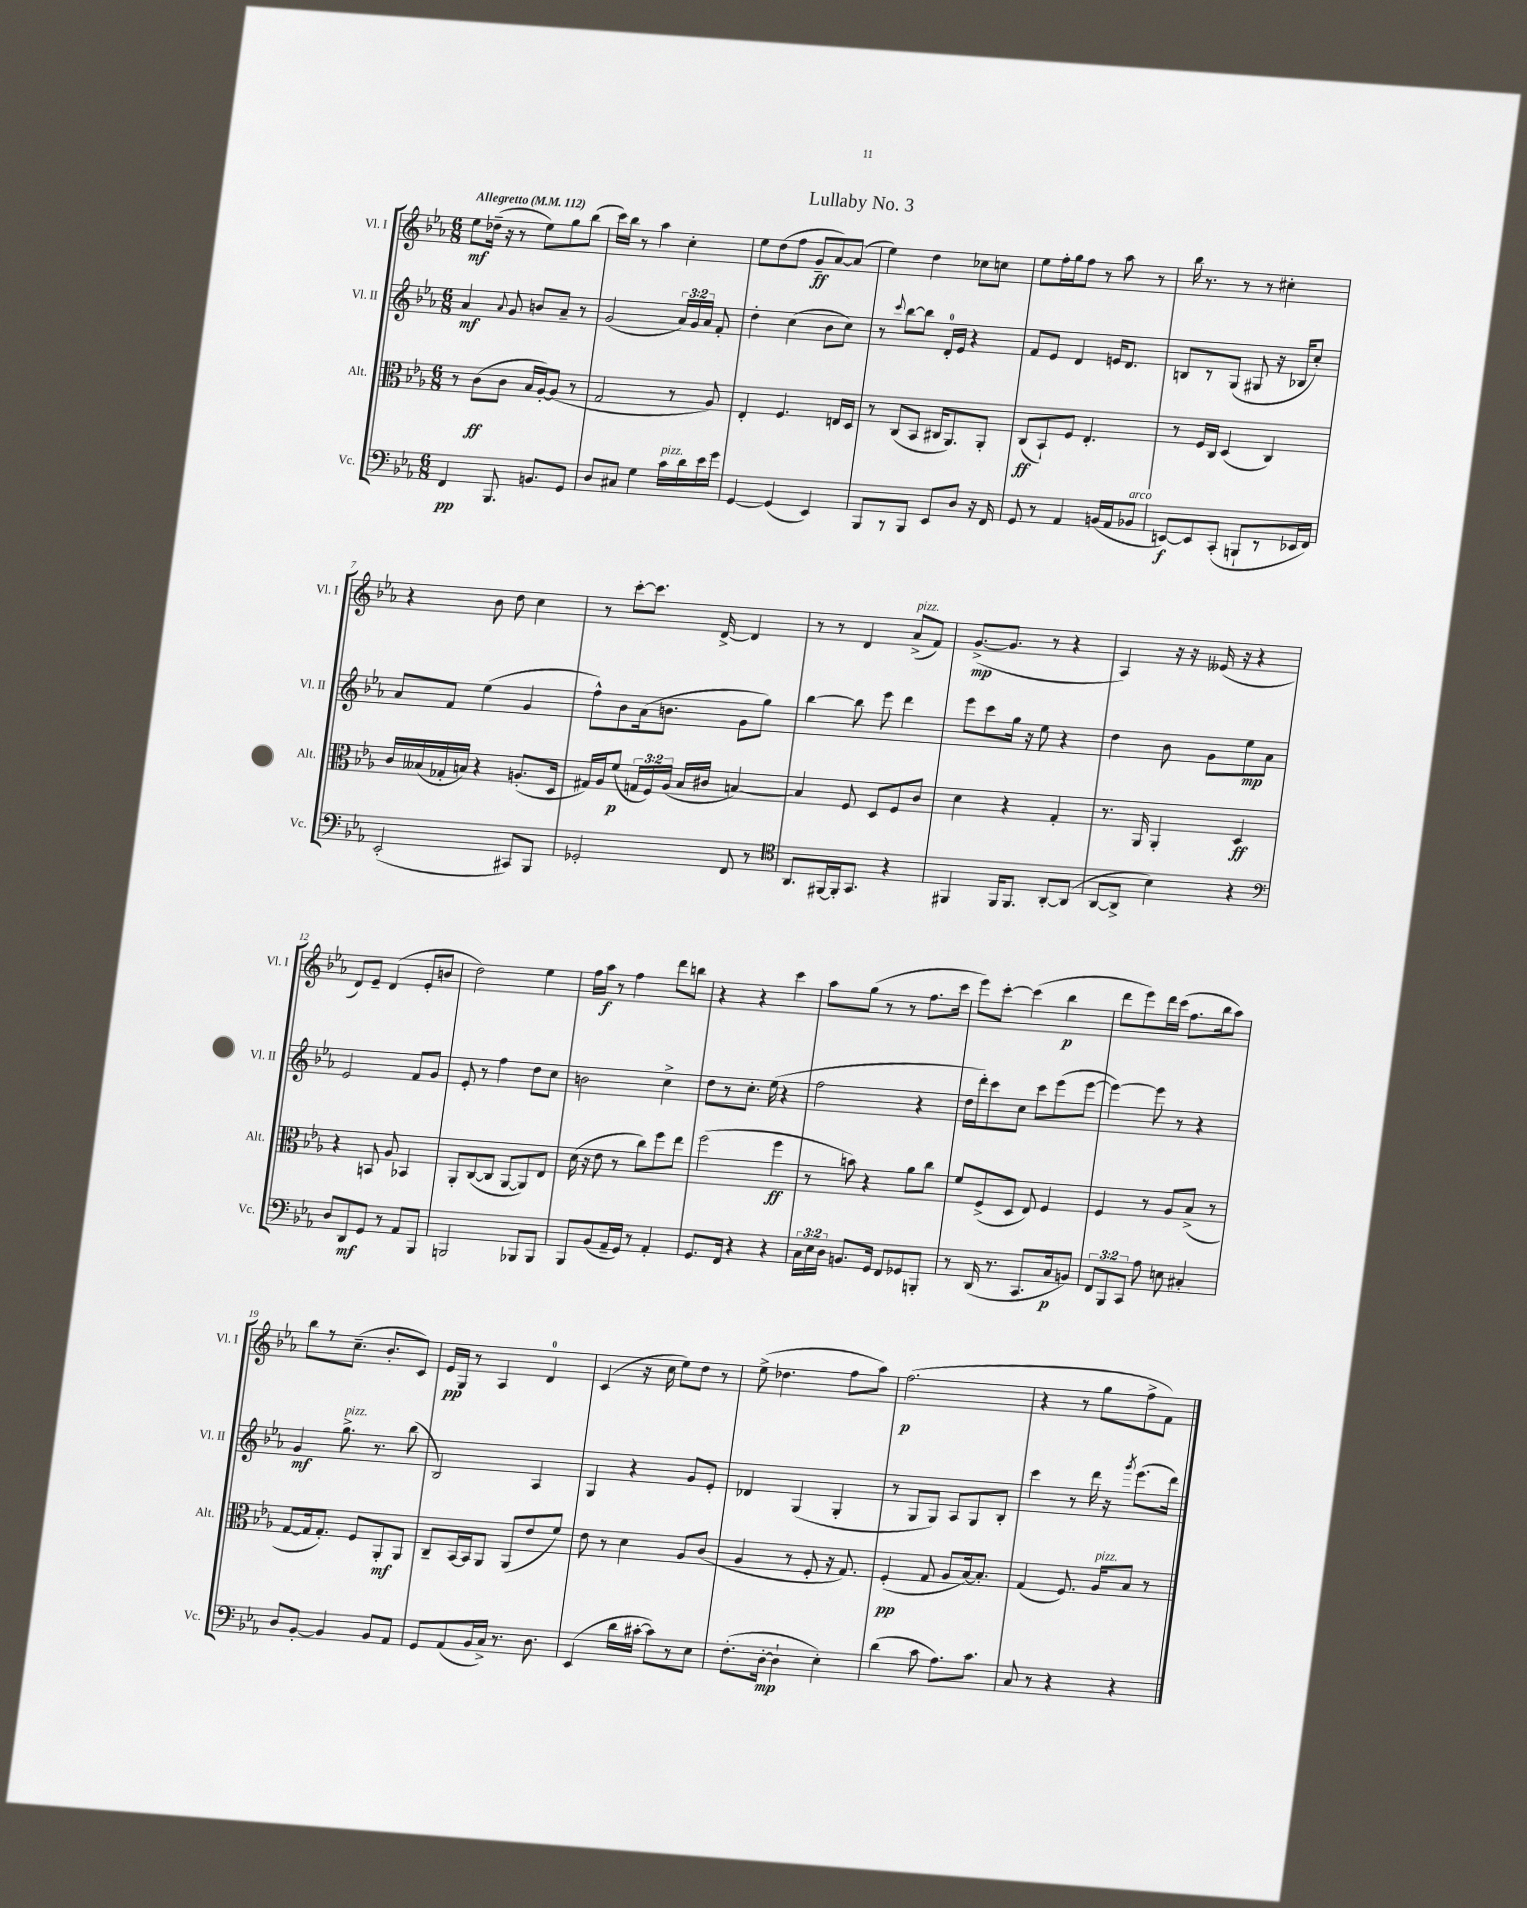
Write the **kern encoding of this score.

**kern	**dynam	**kern	**dynam	**kern	**dynam	**kern	**dynam
*part4	*part4	*part3	*part3	*part2	*part2	*part1	*part1
*staff4	*staff4	*staff3	*staff3	*staff2	*staff2	*staff1	*staff1
*I"Vc.	*	*I"Alt.	*	*I"Vl. II	*	*I"Vl. I	*
*I'Vc.	*	*I'Alt.	*	*I'Vl. II	*	*I'Vl. I	*
*clefF4	*	*clefC3	*	*clefG2	*	*clefG2	*
*k[b-e-a-]	*	*k[b-e-a-]	*	*k[b-e-a-]	*	*k[b-e-a-]	*
*M6/8	*	*M6/8	*	*M6/8	*	*M6/8	*
*MM112	*	*MM112	*	*MM112	*	*MM112	*
=1	=1	=1	=1	=1	=1	=1	=1
!	!	!	!	!	!	!LO:TX:a:B:t=Allegretto	!
4FF/	pp	8r	.	4a-/	mf	8ee-\L	mf
.	.	(8c\L	ff	.	.	(16dd-X~\Jk	.
.	.	.	.	.	.	16r	.
.	.	.	.	8qqa-/	.	.	.
8.BBB-/	.	8c\J	.	8g/	.	8r	.
.	.	16B-/LL	.	8bn/L	.	8ee-\L)	.
8.BBn/L	.	[16A-'/J)	.	.	.	.	.
.	.	(8A-/J]	.	8a-~/J	.	8gg\	.
8GG/J	.	8r	.	8r	.	(8bb-\J	.
=2	=2	=2	=2	=2	=2	=2	=2
8D/L	.	2G/	.	(2g/	.	16ccc\LL)	.
.	.	.	.	.	.	16bb-\JJ	.
8C#X/J	.	.	.	.	.	8r	.
4G\	.	.	.	.	.	4aa-\	.
!LO:TX:a:i:t=pizz.	!	!	!	!	!	!	!
16c\LL	.	8r	.	24a-/LL)	.	4cc'\	.
.	.	.	.	24g/	.	.	.
16d\	.	.	.	.	.	.	.
.	.	.	.	24a-/JJ	.	.	.
16e-\	.	8A-/)	.	8f'/	.	.	.
16g\JJ	.	.	.	.	.	.	.
=3	=3	=3	=3	=3	=3	=3	=3
[4GG/	.	4E-'/	.	4dd'\	.	8ee-\L	.
.	.	.	.	.	.	(8dd\	.
(4GG/]	.	4.F/	.	(4cc\	.	8ff\J	.
.	.	.	.	.	.	8g~/L	ff
4EE-/)	.	.	.	8b-\L	.	[8a-/)	.
.	.	16En/LL	.	8cc\J)	.	(8a-/J]	.
.	.	16D/JJ	.	.	.	.	.
=4	=4	=4	=4	=4	=4	=4	=4
8BBB-/L	.	8r	.	8r	.	4ee-\)	.
.	.	.	.	8qqccc/	.	.	.
8r	.	(8C/L	.	[8bb-\L	.	.	.
8BBB-/J	.	8BB-/J	.	8bb-\J]	.	4dd\	.
8EE-/L	.	16C#X/KL	.	16d'/LL	.	.	.
.	.	8.AA-/)	.	16e-/JJ	.	.	.
8D/J	.	.	.	4r	.	8cc-X\L	.
16r	.	8AA-'/J	.	.	.	8ccn\J	.
16FF/	.	.	.	.	.	.	.
=5	=5	=5	=5	=5	=5	=5	=5
8GG/	.	(8C/L	ff	8f/L	.	8ee-\L	.
8r	.	8BB-`/)	.	8e-/J	.	16ff'\L	.
.	.	.	.	.	.	16gg\J	.
4AA-/	.	8F/J	.	4d/	.	8ff\J	.
.	.	4.E-'/	.	.	.	8r	.
(16BBn/LL	.	.	.	16en/KL	.	8aa-\	.
16AA-/J	.	.	.	8.d/J	.	.	.
!LO:TX:a:i:t=arco	!	!	!	!	!	!	!
8BB-X/J	.	.	.	.	.	8r	.
=6	=6	=6	=6	=6	=6	=6	=6
[8EEn/L)	f	8r	.	8Bn/L	.	16bb-\	.
.	.	.	.	.	.	8.r	.
8EE/]	.	16F/LL	.	8r	.	.	.
.	.	16C/JJ	.	.	.	.	.
(8CC'/J	.	(4D/	.	(8G/J	.	8r	.
8BBBn`/L	.	.	.	8G#X/	.	8r	.
8r	.	4C/)	.	16r	.	4cc#X'\	.
.	.	.	.	16B-X/KL	.	.	.
16EE-X/L	.	.	.	8cc'/J)	.	.	.
16FF/JJ)	.	.	.	.	.	.	.
!!LO:LB:g=z
=7	=7	=7	=7	=7	=7	=7	=7
(2EE-'/	.	16c/LL	.	8a-/L	.	4r	.
.	.	(16B--X/	.	.	.	.	.
.	.	16G-X'/	.	8f/J	.	.	.
.	.	16Bn/JJ)	.	.	.	.	.
.	.	4r	.	(4ee-\	.	8b-\	.
.	.	.	.	.	.	8dd\	.
8CC#X/L)	.	(8.An'/L	.	4g/	.	4cc\	.
8BBB-/J	.	.	.	.	.	.	.
.	.	16D/Jk	.	.	.	.	.
=8	=8	=8	=8	=8	=8	=8	=8
2GG-X'/	.	16G#X/LL)	.	8ff^^\L)	.	8r	.
.	.	16A-/J	.	.	.	.	.
.	.	(8f/J	p	8b-\	.	[8ccc'\L	.
.	.	24Gn/LL	.	(16a-\k	.	8.ccc\J]	.
.	.	24F/)	.	.	.	.	.
.	.	.	.	8.bn\J	.	.	.
.	.	(24A-/JJ	.	.	.	.	.
.	.	16B-/LL	.	.	.	.	.
.	.	16c#X/JJ	.	.	.	[16d^/	.
8FF/	.	[4Bn/)	.	8g\L	.	4d/]	.
8r	.	.	.	8gg\J)	.	.	.
=9	=9	=9	=9	=9	=9	=9	=9
*clefC4	*	*	*	*	*	*	*
8.AA-/L	.	4B/]	.	[4bb-\	.	8r	.
.	.	.	.	.	.	8r	.
[16FF#X/L	.	.	.	.	.	.	.
16FF#'/J]	.	8F/	.	8bb-\]	.	4d/	.
8.GG/J	.	.	.	.	.	.	.
.	.	8D/L	.	8eee-\	.	.	.
!	!	!	!	!	!	!LO:TX:a:i:t=pizz.	!
4r	.	8F/	.	4ddd\	.	(8a-^/L	.
.	.	8c/J	.	.	.	8f/J)	.
=10	=10	=10	=10	=10	=10	=10	=10
4FF#X/	.	4d\	.	8eee-\L	.	([8.g^/L	mp
.	.	.	.	8ccc\	.	.	.
.	.	.	.	.	.	8.g/J]	.
16FF#/KL	.	4r	.	16gg\Jk	.	.	.
8.FF#/J	.	.	.	16r	.	.	.
.	.	.	.	8ee-\	.	8r	.
[8AA-'/L	.	4G'/	.	4r	.	4r	.
(8AA-/J]	.	.	.	.	.	.	.
=11	=11	=11	=11	=11	=11	=11	=11
[8AA-/L	.	8.r	.	4dd\	.	4A-/)	.
8AA-^/J]	.	.	.	.	.	.	.
.	.	16AA-/	.	.	.	.	.
4B-\)	.	4AA-'/	.	8b-\	.	16r	.
.	.	.	.	.	.	16r	.
.	.	.	.	8g\L	.	(16e--X/	.
.	.	.	.	.	.	16r	.
4r	.	4D/	ff	8ee-\	mp	4r	.
.	.	.	.	8a-\J	.	.	.
!!LO:LB:g=z
=12	=12	=12	=12	=12	=12	=12	=12
*clefF4	*	*	*	*	*	*	*
8D/L	.	4r	.	2e-/	.	8d/L)	.
8DD/	mf	.	.	.	.	8e-~/J	.
8GG/J	.	8BBn/	.	.	.	(4d/	.
8r	.	8A-/	.	.	.	.	.
8AA-/L	.	4BB-X/	.	8f/L	.	8e-'/L	.
8BBB-/J	.	.	.	8g/J	.	8bn/J	.
=13	=13	=13	=13	=13	=13	=13	=13
2BBBn/	.	8AA-'/L	.	8e-'/	.	2dd\)	.
.	.	([8C/	.	8r	.	.	.
.	.	8C/J]	.	4ff\	.	.	.
.	.	[8AA-/L	.	.	.	.	.
8BBB-X/L	.	8AA-/])	.	8dd\L	.	4ee-\	.
8BBB-/J	.	8E-/J	.	8cc\J	.	.	.
=14	=14	=14	=14	=14	=14	=14	=14
8BBB-/L	.	(16d\	.	2bn\	.	16ff\LL	.
.	.	16r	.	.	.	16aa-\JJ	f
(8BB-/	.	8e-\	.	.	.	8r	.
16AA-~/L	.	8r	.	.	.	4ff\	.
16GG/JJ)	.	.	.	.	.	.	.
8r	.	8cc\L)	.	.	.	.	.
4AA-'/	.	8ff\	.	4cc^\	.	8ddd\L	.
.	.	8ee-\J	.	.	.	8bbn\J	.
=15	=15	=15	=15	=15	=15	=15	=15
8.GG/L	.	(2ff\	.	8dd\L	.	4r	.
.	.	.	.	8r	.	.	.
16FF/Jk	.	.	.	.	.	.	.
4r	.	.	.	8.cc'\J	.	4r	.
.	.	.	.	(16ee-\	.	.	.
4r	.	4ff\	ff	4r	.	4ccc\	.
=16	=16	=16	=16	=16	=16	=16	=16
24C\LL	.	8r	.	2ff\	.	8aa-\L	.
24E-\	.	.	.	.	.	.	.
24D\JJ	.	.	.	.	.	.	.
8.BBn/L	.	8bn\)	.	.	.	(8gg\J	.
.	.	4r	.	.	.	8r	.
16GG/Jk	.	.	.	.	.	.	.
8FF/L	.	.	.	.	.	8r	.
8GG-X/	.	8a-\L	.	4r	.	8.ff\L	.
8BBBn'/J	.	8cc\J	.	.	.	.	.
.	.	.	.	.	.	16ccc\Jk	.
=17	=17	=17	=17	=17	=17	=17	=17
8r	.	8f/L	.	16dd\LL	.	8eee-\L)	.
.	.	.	.	16ddd'\J)	.	.	.
(16DD/	.	(8F^/	.	8ccc\	.	[8ccc'\J	.
8.r	.	.	.	.	.	.	.
.	.	8D/J	.	8cc\J	.	(4ccc\]	.
8.CC/L	.	8E-/)	.	8ccc\L	.	.	.
.	.	4F/	.	(8eee-\	.	4bb-\	p
16C/k	p	.	.	.	.	.	.
8BBn/J)	.	.	.	[8eee-\J	.	.	.
=18	=18	=18	=18	=18	=18	=18	=18
12FF/L	.	4F/	.	4eee-\_)	.	8ddd\L	.
12BBB-/	.	.	.	.	.	.	.
.	.	.	.	.	.	8eee-\)	.
12CC/J	.	.	.	.	.	.	.
8A-\	.	8r	.	8eee-\]	.	16ddd\L	.
.	.	.	.	.	.	(16ccc\JJ	.
8En\	.	8A-/L	.	8r	.	8.ff\L	.
4C#X'/	.	(8B-^/J	.	4r	.	.	.
.	.	.	.	.	.	16bb-\k	.
.	.	8r	.	.	.	8aa-\J)	.
!!LO:LB:g=z
=19	=19	=19	=19	=19	=19	=19	=19
8D/L	.	[8G/L	.	4g/	mf	8bb-\L	.
[8BB-'/J	.	16G/k]	.	.	.	8r	.
.	.	8.G'/J)	.	.	.	.	.
!	!	!	!	!LO:TX:a:i:t=pizz.	!	!	!
4BB-/]	.	.	.	8.gg^\	.	(8.cc~\J	.
.	.	8F/L	.	.	.	.	.
.	.	.	.	8.r	.	8.b-'/L	.
8BB-/L	.	8AA-'/	mf	.	.	.	.
8AA-/J	.	8AA-/J	.	(8bb-\	.	8c/J)	.
=20	=20	=20	=20	=20	=20	=20	=20
8GG/L	.	8C~/L	.	2B-/)	.	16e-/LL	pp
.	.	.	.	.	.	16G/JJ	.
(8AA-/	.	[16BB-/L	.	.	.	8r	.
.	.	16BB-/J]	.	.	.	.	.
16BB-/L	.	8AA-/J	.	.	.	4A-/	.
16C^/JJ)	.	.	.	.	.	.	.
8.r	.	(8AA-/L	.	.	.	.	.
.	.	8e-/	.	4A-/	.	4d/	.
8.D\	.	.	.	.	.	.	.
.	.	8f/J)	.	.	.	.	.
=21	=21	=21	=21	=21	=21	=21	=21
(4EE-/	.	8e-\	.	4G/	.	(4c/	.
.	.	8r	.	.	.	.	.
16d\LL	.	4d\	.	4r	.	16r	.
[16c#X'\JJ	.	.	.	.	.	16cc\	.
8c#\L])	.	.	.	.	.	8ee-\L)	.
8r	.	8A-/L	.	8g/L	.	8dd\J	.
8E-\J	.	(8c/J	.	8e-'/J	.	8r	.
=22	=22	=22	=22	=22	=22	=22	=22
(8.F'\L	.	4A-/	.	4d-X/	.	(8ee-^\	.
.	.	.	.	.	.	4.dd-X\	.
[16D'\Jk	mp	.	.	.	.	.	.
4D`\]	.	8r	.	(4G/	.	.	.
.	.	8F'/	.	.	.	.	.
4E-'\)	.	16r	.	4G'/	.	8ff\L	.
.	.	8.G/)	.	.	.	.	.
.	.	.	.	.	.	8aa-\J)	.
=23	=23	=23	=23	=23	=23	=23	=23
(4d\	.	(4F'/	pp	8r	.	(2.ff\	p
.	.	.	.	8G/L	.	.	.
8c\	.	8G/	.	8G/J)	.	.	.
8.A-\L)	.	8A-/L	.	8A-/L	.	.	.
.	.	[16B-/k)	.	8G/	.	.	.
8.c\J	.	8.B-'/J]	.	.	.	.	.
.	.	.	.	8B-'/J	.	.	.
=24	=24	=24	=24	=24	=24	=24	=24
8C/	.	(4G/	.	4ccc\	.	4r	.
8r	.	.	.	.	.	.	.
4r	.	8.F/)	.	8r	.	8r	.
.	.	.	.	16ddd\	.	8gg\L	.
!	!	!LO:TX:a:i:t=pizz.	!	!	!	!	!
.	.	16A-/KL	.	16r	.	.	.
.	.	.	.	8qggg/	.	.	.
4r	.	8B-/J	.	(8.eee-\L	.	8ff^\	.
.	.	8r	.	.	.	8f\J)	.
.	.	.	.	16ddd\Jk)	.	.	.
==	==	==	==	==	==	==	==
*-	*-	*-	*-	*-	*-	*-	*-
